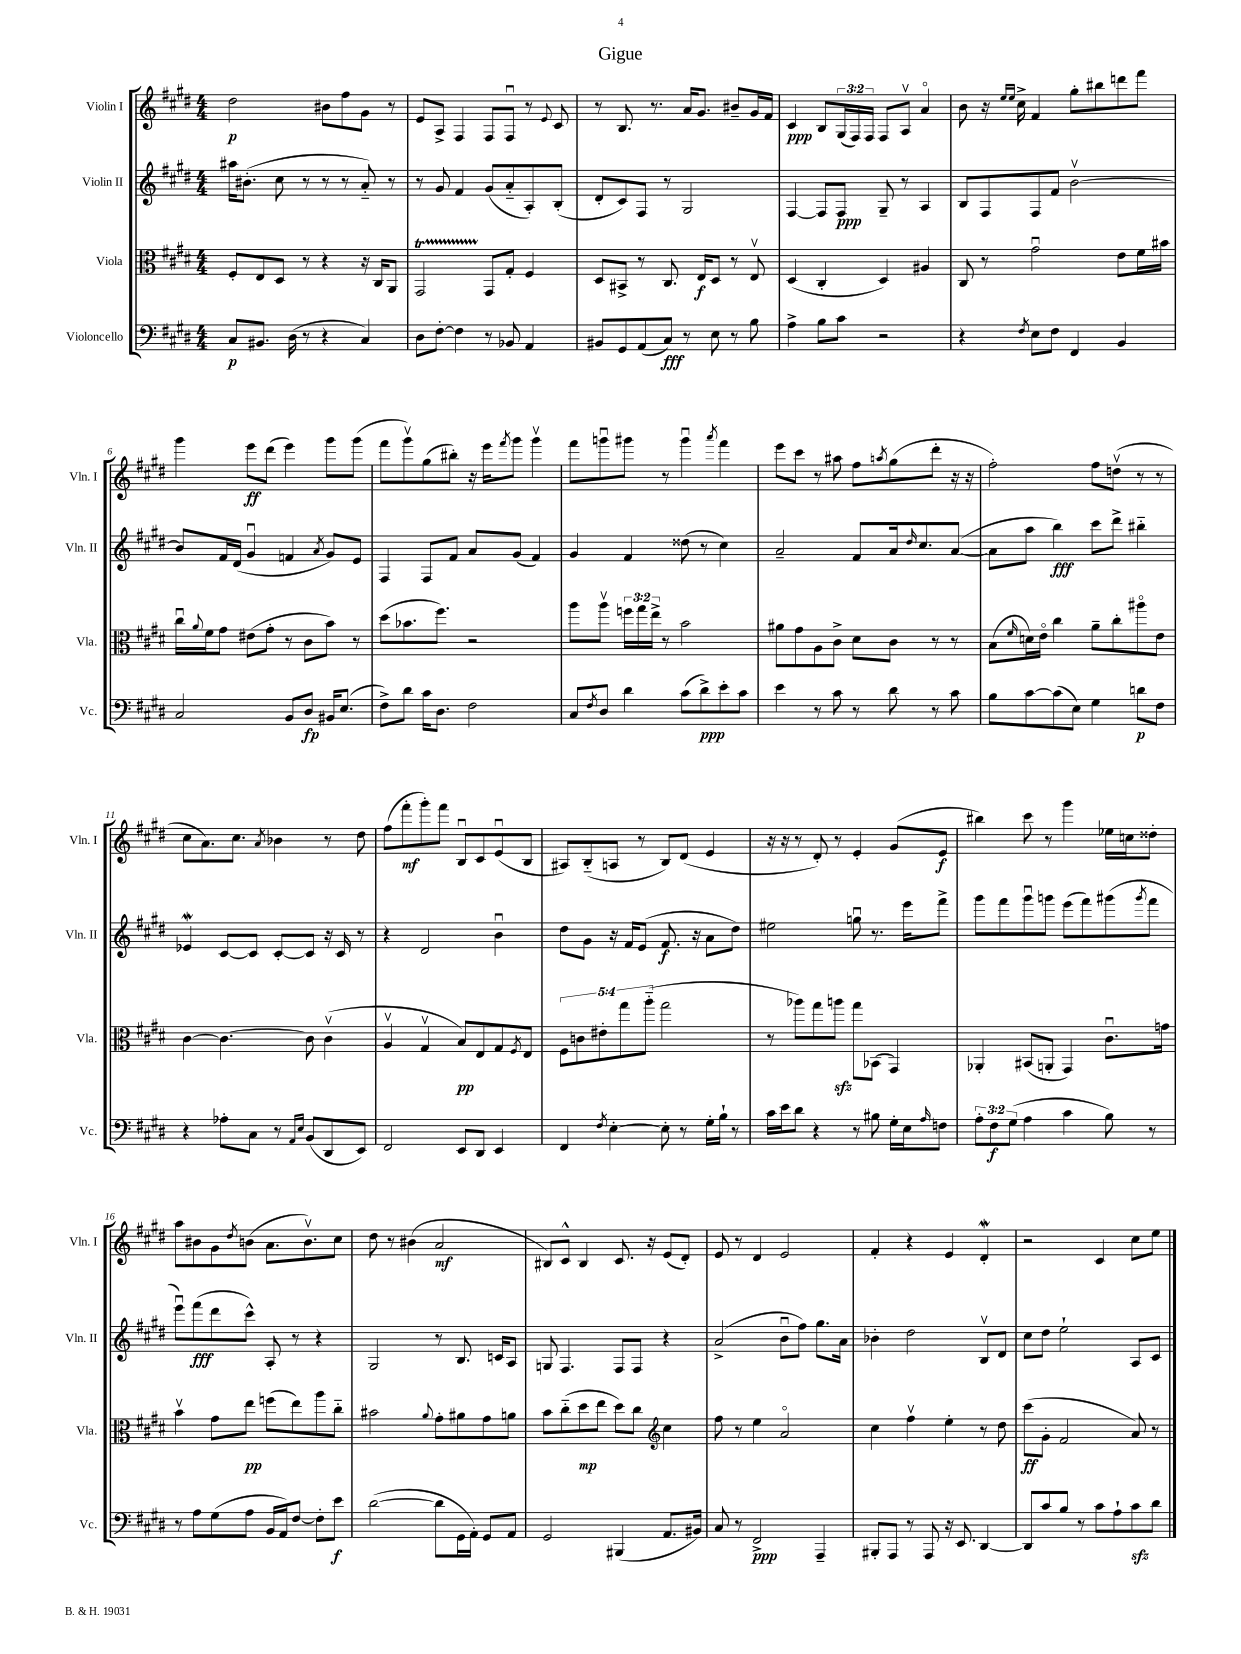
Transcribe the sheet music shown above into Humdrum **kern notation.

**kern	**kern	**kern	**kern
*staff4	*staff3	*staff2	*staff1
*clefF4	*clefC3	*clefG2	*clefG2
*k[f#c#g#d#]	*k[f#c#g#d#]	*k[f#c#g#d#]	*k[f#c#g#d#]
*M4/4	*M4/4	*M4/4	*M4/4
8C#	8F#'	16aa#	2dd#
.	.	(8.b#'	.
8.BB#	8E	.	.
.	8D#	8cc#	.
(16D#	.	.	.
8r	8r	8r	.
4r	4r	8r	8b#
.	.	8r	8ff#
4C#)	16r	8a'~)	8g#
.	16C#	.	.
.	8AA	8r	8r
=	=	=	=
8D#	2GG#	8r	8e
[8F#'	.	8g#	8A^
4F#]	.	4f#	4F#
8r	8GG#	(8g#	8F#
8BB-	8G#'	8a'~	8F#u
4AA	4F#	8A')	8r
.	.	.	8qqe
.	.	(8B'	8c#
=	=	=	=
8BB#	8D#	8d#'	8r
8GG#	8BB#^	8c#)	8.B
(8AA	8r	8F#	.
.	.	.	8.r
8C#)	8.C#	8r	.
8r	.	2G#	16a
.	16E	.	8.g#
8E	8D#	.	.
8r	8r	.	8b#~
8B	8Ev	.	16g#
.	.	.	16f#
=	=	=	=
4A^	(4D#	[4F#	4c#
8B	4C#'	8F#]	8B
8c#	.	8F#	(24G#
.	.	.	24F#)
.	.	.	24F#
2r	4D#)	8G#~	8F#
.	.	8r	8Av
.	4A#	4A	4ao
=	=	=	=
4r	8C#	8B	8b
.	8r	8F#	16r
.	.	.	16qqee
.	.	.	16qqee
.	.	.	16cc#^
8qF#	.	.	.
8E	2g#u	8F#	4f#
8F#	.	8f#	.
4FF#	.	[2bv	8gg#'
.	.	.	8bb#
4BB	8e	.	8ddd
.	16f#	.	8fff#
.	16b#	.	.
=	=	=	=
2C#	16cc#u	8b]	4ggg#
.	8qqa	.	.
.	16f#	.	.
.	8g#	16f#	.
.	.	(16d#	.
.	(8e#	4g#u	8eee
.	8g#'	.	(8ddd#
8BB	8r	4f	4eee)
8D#	8c#	.	.
.	.	8qa	.
16BB#	8b)	8g#)	8ggg#
(8.E	.	.	.
.	8r	8e	(8ggg#
=	=	=	=
8F#^)	(8dd#	4F#	8fff#
8d#	8.b-	.	8ggg#v)
16c#	.	8F#	(8gg#
8.D#	8.ff#)	.	.
.	.	8f#	8bb#')
2F#	2r	8a	16r
.	.	.	16eee
.	.	.	8qfff#
.	.	(8g#	8ggg#
.	.	4f#)	4ggg#v
=	=	=	=
8C#	8aa	4g#	8fff#
8qF#	.	.	.
8D#	8aav	.	8gggu
4d#	24ff	4f#	8ggg#
.	24gg#	.	.
.	24ee^	.	.
.	8r	.	8r
(8c#	2b	(8dd##	4ggg#u
8d#^)	.	8r	.
.	.	.	8qaaa
8e'	.	4cc#)	4fff#
8c#	.	.	.
=	=	=	=
4e	8a#	2a~	8eee
.	8g#	.	8ccc#
8r	8A	.	8r
8c#	8c#^	.	8aa#
8r	8d#	8f#	8ff#
.	.	.	8qaa
8d#	8c#	16a	(8gg#
.	.	16qqdd#	.
.	.	8.cc#	.
8r	8r	.	8ddd#'
8c#	8r	([8a	16r
.	.	.	16r
=	=	=	=
8B	(8B	8a]	2ff#')
.	16qqf#	.	.
[8c#	16d)	8aa	.
.	16eo	.	.
(8c#]	4cc#	4bb)	.
8E)	.	.	.
4G#	8a~	8ccc#	8ff#
.	8cc#'	8ddd#^	(8ddv
8d	8aa#o	4bb#'~	8r
8F#	8e	.	8r
=	=	=	=
4r	[4c#	4e-	8cc#
.	.	.	8.a)
8A-'	4.c#_	[8c#	.
.	.	.	8.cc#
8C#	.	8c#]	.
.	.	.	8qa
8r	.	[8c#'	4b-
16qqAA	.	.	.
16qqE	.	.	.
(8BB	8c#]	8c#]	.
8DD#	(4c#v	16r	8r
.	.	16c#	.
8EE)	.	8r	8dd#
=	=	=	=
2FF#	4Av	4r	(8ff#
.	.	.	8fff#'
.	4G#v	2d#	8ggg#')
.	.	.	8fff#
8EE	8B)	.	8Bu
8DD#	8E	.	8c#
4EE	8G#	4bu	(8eu
.	8qF#	.	.
.	8E	.	8B
=	=	=	=
4FF#	10F#	8dd#	8A#)
.	10c	.	.
.	.	8g#	(8B'~
.	10e#'	.	.
8qF#	.	.	.
[4E'	.	16r	8A
.	10gg#	.	.
.	.	16f#	.
.	.	(8e	8r
.	(10aa'~	.	.
8E']	2gg#	8.f#	8B)
8r	.	.	(8d#
.	.	16r	.
16G#'	.	8a	4e
16B`	.	.	.
8r	.	8dd#)	.
=	=	=	=
16c#	8r	2ee#	16r
16e	.	.	16r
8d#	8aa-)	.	8r
4r	8gg#	.	8d#')
.	8aa	.	8r
8r	8gg#	8ggu	4e'
8B#	(8BB-	8.r	.
16G#'	4GG#)	.	(8g#
16E	.	16eee	.
16qqA	.	.	.
8F	.	8fff#^	8e
=	=	=	=
12A'	4AA-'	8ggg#	4bb#)
12F#	.	.	.
.	.	8fff#	.
(12G#	.	.	.
4A	(8BB#	8ggg#u	8ccc#
.	8AA'	8ggg	8r
4c#	4GG#)	(8eee	4ggg#
.	.	8fff#)	.
8B)	8.c#u	(8ggg#	16ee-
.	.	.	16cc
.	.	8qggg#	.
8r	.	8fff#	8dd##'
.	16g	.	.
=	=	=	=
8r	4bv	8eeeu)	8aa
8A	.	(8fff#	8b#
(8G#	8g#	8ddd#	8g#
.	.	.	8qdd#
8A	8ee	8ccc#^^)	(8b
16BB	(8ff	8A'	8.a
16AA)	.	.	.
[8F#	8ee)	8r	.
.	.	.	8.bv)
8F#']	8aa	4r	.
8e	8cc#'~	.	8cc#
=	=	=	=
([2d#	2b#	2G#	8dd#
.	.	.	8r
.	.	.	(4b#
.	8qqa	.	.
8d#]	8g#'	8r	2a
16GG#	8a#	8.B	.
16AA')	.	.	.
8GG#	8g#	.	.
.	.	16c	.
8AA	8a	8A	.
=	=	=	=
2GG#	8b	8G	8B#)
.	(8cc#'~	4.F#	8c#^^
.	8dd#	.	4B#
.	8ee	.	.
(4BBB#	8dd#)	8F#	8.c#
.	8cc#	8F#	.
.	.	.	16r
*	*clefG2	*	*
8.AA	4cc#	4r	(8e
.	.	.	8d#')
16BB#)	.	.	.
=	=	=	=
8C#	8ff#	(2a^	8e
8r	8r	.	8r
2FF#^	4ee	.	4d#
.	2ao	8bu	2e
.	.	8ff#)	.
4AAA~	.	8.gg#	.
.	.	16a	.
=	=	=	=
8BBB#'	4cc#	4b-'	4f#'
8AAA	.	.	.
8r	4ff#v	2dd#	4r
8AAA	.	.	.
16r	4ee'	.	4e
8.EE	.	.	.
[4DD#	8r	8Bv	4d#'
.	8dd#	8d#	.
=	=	=	=
8DD#]	(8ccc#	8cc#	2r
8c#	8g#'	8dd#	.
8B	2f#	2ee`	.
8r	.	.	.
8c#	.	.	4c#
8A`	.	.	.
8c#	8a)	8A	8cc#
8d#	8r	8c#	8ee
==	==	==	==
*-	*-	*-	*-
